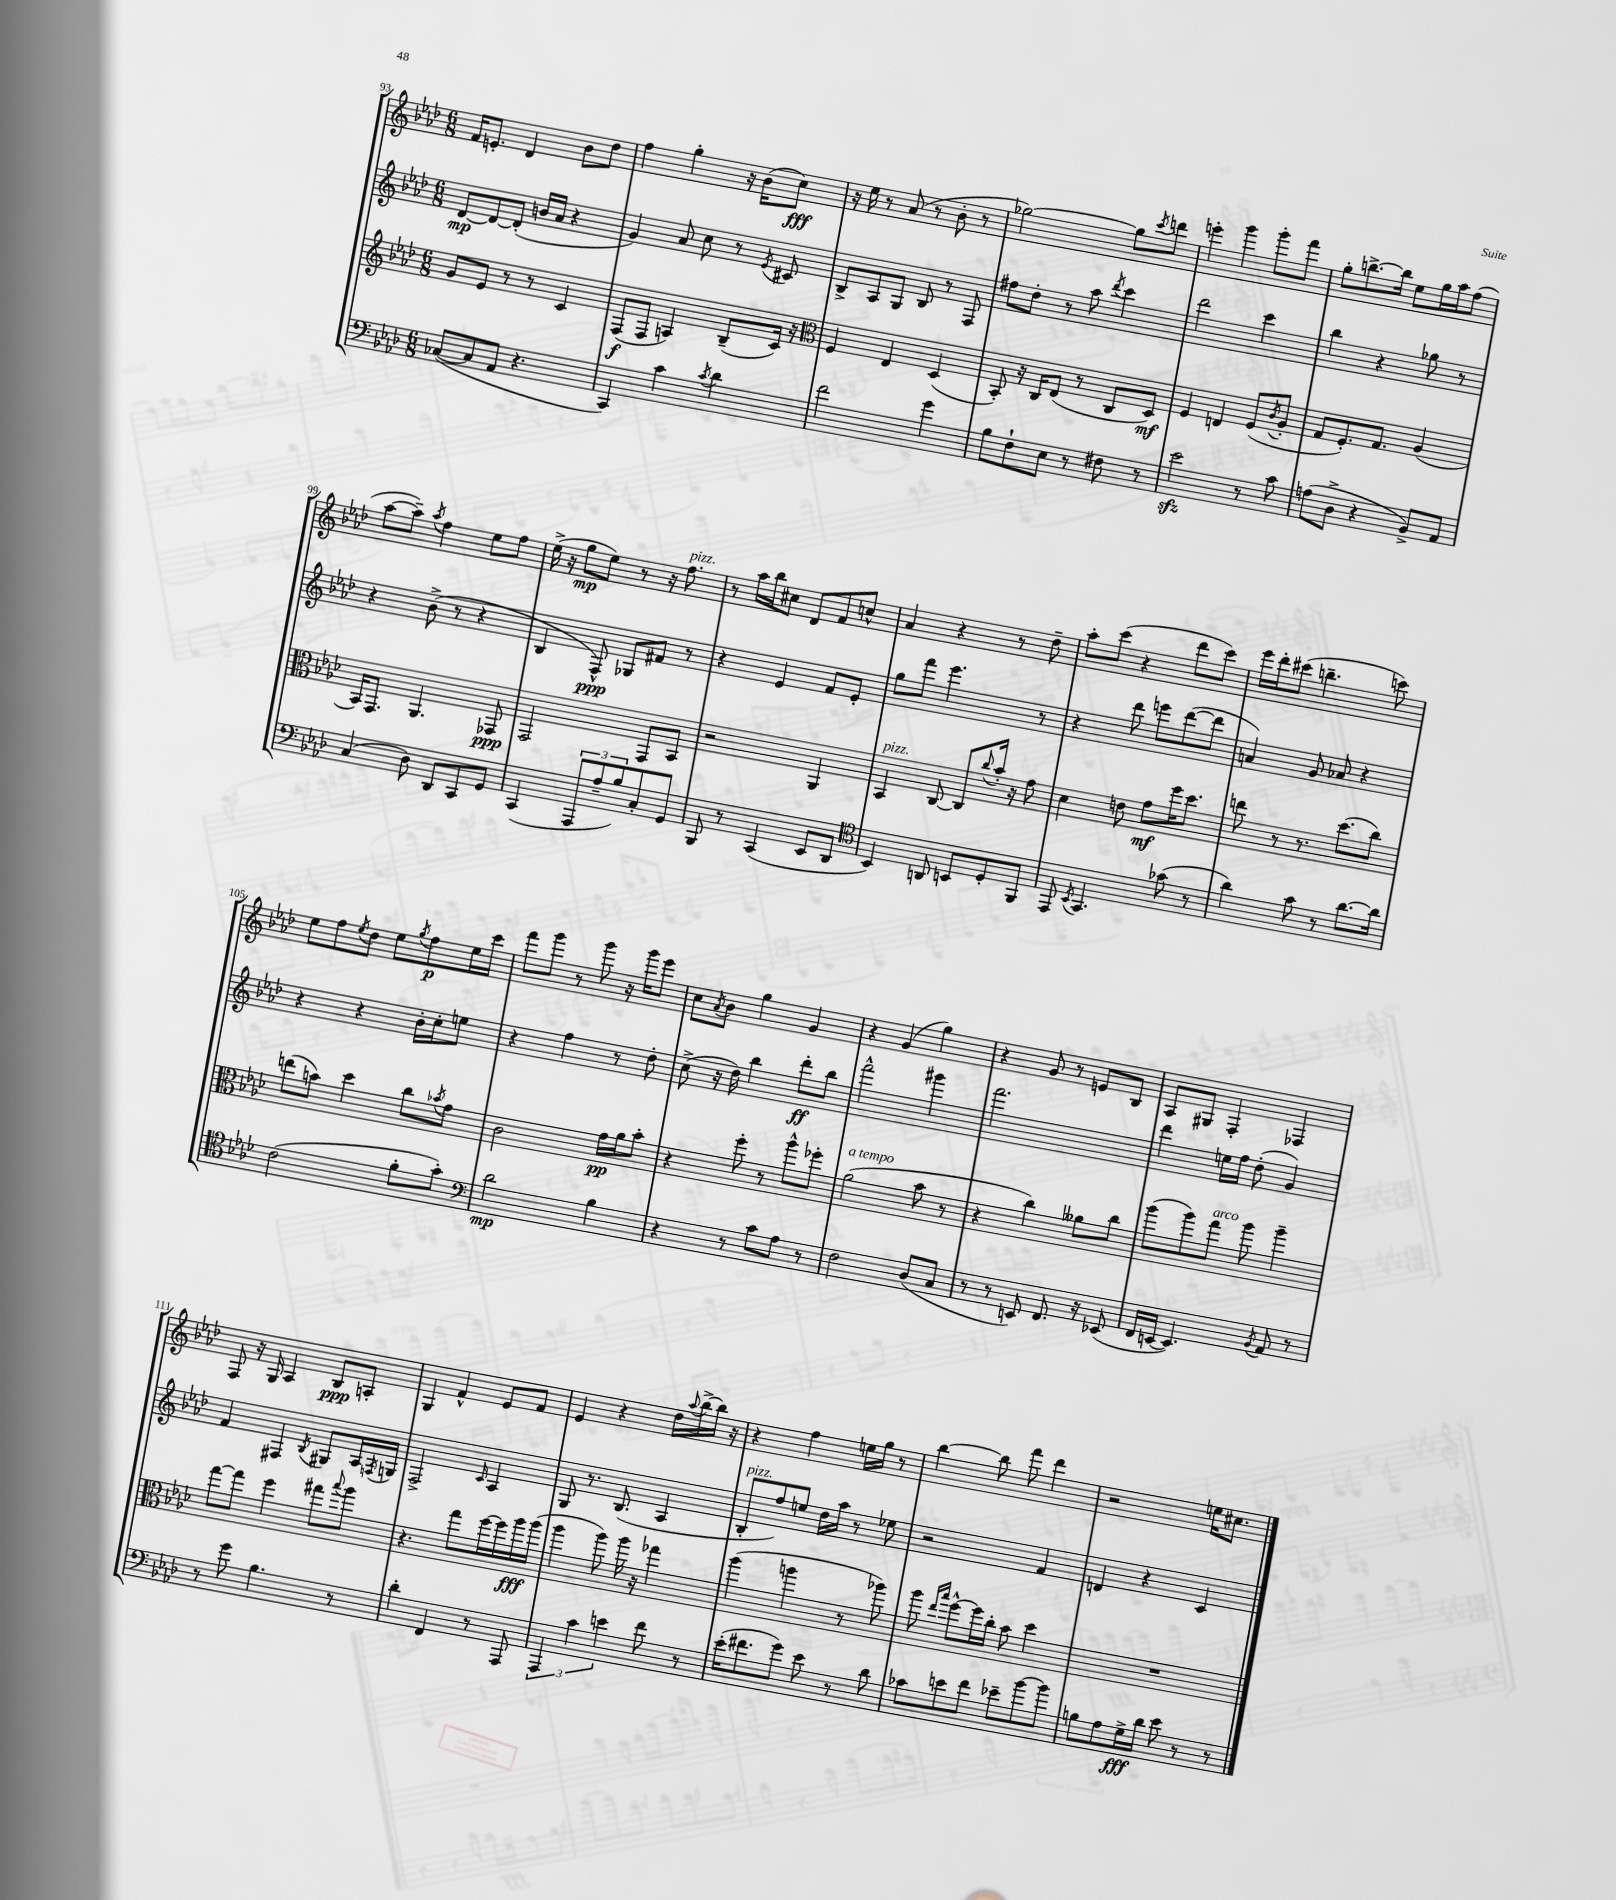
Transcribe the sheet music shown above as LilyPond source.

<<
\new StaffGroup <<
\new Staff = "s0" {
    \clef treble \key aes \major \numericTimeSignature \time 6/8
    f'16 e'8.-. des'4 bes'8 des''8 |
    f''4 g''4-. r16 bes'16( c''8\fff) |
    r16 ees''16 r8 aes'8( r8 bes'8-. r8 |
    ges''2~) ges''8 \acciaccatura { c'''8 } d'''8 |
    e'''4-. g'''4 g'''8-. f'''8 |
    g''8-. b''8.~-> b''16 ees''8 g''16 aes''16 f''8( |
    aes''8~ aes''8--) \acciaccatura { aes''8 } f''4 ees''8 f''8 |
    ees''16->( r16 g''8\mp ees''8) r8 r16 f''8.^\markup { \italic "pizz." } |
    r8 aes''16 bes''16 cis''8 des'8 f'8 c''8-^ |
    aes'4 r4 r8 des''8-- |
    aes''8-. c'''8( r4 des'''8 c'''8) |
    ees'''16 des'''16-. cis'''8( b''4.-- c'''8) |
    ees''8 f''8 \acciaccatura { ees''8 } des''8 ees''8 \acciaccatura { g''8 } f''8\p ees''16 c'''16 |
    f'''8 g'''8 r8 g'''8 r16 g'''16 ees'''8 |
    c''8 \acciaccatura { aes'8 } bes'8 g''4 g'4 |
    r4 g'4( g''4) |
    r4 g'8 r8 e'8 bes8 |
    aes8 gis8 f4-. fes4 |
    f8 r16 g16 aes4 bes8\ppp a8-. |
    g4 f'4-^ ees'8 f'8 |
    ees'4 r4 des''16 \appoggiatura { aes''8 } bes''16~-> bes''16 r16 |
    r4 f''4 e''16 g''16 r8 |
    bes''4~ bes''8 f'''8 des'''4 |
    r2 e''16 cis''8. \bar "|." |
}
\new Staff = "s1" {
    \clef treble \key aes \major \numericTimeSignature \time 6/8
    des'8~\mp des'8~ des'8-.( b'16 aes'16 r4 |
    g'4) aes'8 c''8 r8 \acciaccatura { ees'8 } cis'8 |
    bes8-> aes8 g8 bes8 r8 f8 |
    fis''8 des''8-. r8 aes''8 \acciaccatura { des'''8 } c'''4 |
    des'''2 c'''4 |
    bes''4 r4 ges''8 r8 |
    r4 bes'8->( r8 r4 |
    bes4 f8-^\ppp) ges8 fis'8 r8 |
    r4 ees'4 f'8 ees'8-. |
    g''8 f'''8 ees'''4. r8 |
    r4 des'''8 e'''8 des'''8~( des'''8 |
    a'4) g'8 aes'8 r4 |
    r4 r4 bes'16-. c''16-. e''8 |
    r4 f''4 r8 des''8-. |
    c''8->( r16 des''16) bes''4 des'''8-.\ff bes''8 |
    f'''2-^ gis'''4 |
    f'''2. |
    des'''4 e''16 f''16 des''8-.( g'4) |
    f'4 fis4 \acciaccatura { bes8 } gis8 aes16 \acciaccatura { f8 } g16 |
    f2-> \grace { c'16 } aes4 |
    g8 r8. bes8.( aes4 |
    bes8-.^\markup { \italic "pizz." } f''8) e''8 des''16 aes''16 r8 ees''8 |
    r2 f'4 |
    d'4 r4 c'4 \bar "|." |
}
\new Staff = "s2" {
    \clef treble \key aes \major \numericTimeSignature \time 6/8
    g'8 ees'8 r8 r8 c'4 |
    f8\f( f8 a4) bes8--( c'16) r16 |
    \clef alto f4 ees4 des4( |
    bes,8-.) r16 c16 ees8( r8 c8 des8\mf) |
    f4 e4 f8( \acciaccatura { c'8 } aes8-. |
    g8 f8.-.) g8. aes4( |
    bes,16) g,8. aes,4. ges,8\ppp |
    g,2 g,8 bes,8 |
    r2 aes,4 |
    bes,4^\markup { \italic "pizz." } c8~ c8 \appoggiatura { c''8 } bes'16-. r16 g'8 |
    des'4 e'8 g'8\mf f''16 des''8. |
    e''8 r8 r8. des''8.( c''8) |
    e''8( b'8) des''4 c''8 \acciaccatura { bes'8 } g'8 |
    c'2 g'16\pp aes'16 bes'8-. |
    r4 f''8-. r8 aes''8-^ fes''8-. |
    aes'2^\markup { \italic "a tempo" }( bes'8 r8 |
    r4 c''4) aeses'8 c''8 |
    aes''8( aes''8) g''8^\markup { \italic "arco" } aes''8 aes''4-- |
    g''8~ g''8 f''4 gis''8 \appoggiatura { bes''8 } aes''8 |
    r4. g''8 f''16~ f''16 aes''16\fff aes''16( |
    aes''4 aes''8) aes''16 r16 ges''4 |
    aes''4( a''4 r8 aes''8) |
    aes''8 \grace { ees''16 bes''16 } f''8~-^ f''16 c''16-. bes'8 des''4 |
    R2. \bar "|." |
}
\new Staff = "s3" {
    \clef bass \key aes \major \numericTimeSignature \time 6/8
    ces8~( ces8 aes,8 r4. |
    c,4) c'4 \acciaccatura { c'8 } des'4 |
    f'2 g'4 |
    bes8 f8-! ees8 r8 fis8 r8 |
    ees'2\sfz r8 c'8 |
    a8( des8-> r4 bes,8->) aes,8 |
    c4( des8) des,8 c,8 g,8 |
    c,4( \tuplet 3/2 { aes,,8 aes8-- bes8) } c8-. g,8 |
    bes,,8 r8 c,4( ees,8 des,8 |
    \clef tenor bes,4) a,8 b,8 des8-. f,8 |
    ees,8 \acciaccatura { bes,8 } g,4. ges'8( r8 |
    aes'4) g'8 r8 aes'8.~ aes'16 |
    c'2( f'8-. g'8-.) |
    \clef bass des'2\mp bes4 |
    r4 r8 c'8 aes8 r8 |
    f2 des8( c8 |
    r8 r8 e,8) f,8. r16 ees,8( |
    f,16 e,16~ e,4.) \acciaccatura { bes,8 } aes,8 r8 |
    r8 g'8 bes4. r8 |
    des'4-. f,4 r8 aes,,8 |
    \tuplet 3/2 { aes,,4 c'4 e'4 } f'8 r8 |
    ees'16-.( fis'8. g'8) ees'8 r8 des'8 |
    ces'8 e'8 f'8 ees'8-- bes'8~ bes'8 |
    b8 aes8 g16->\fff des'16 ees'8 r8 r8 \bar "|." |
}
>>
>>
\layout { \context { \Score currentBarNumber = #93 } }
